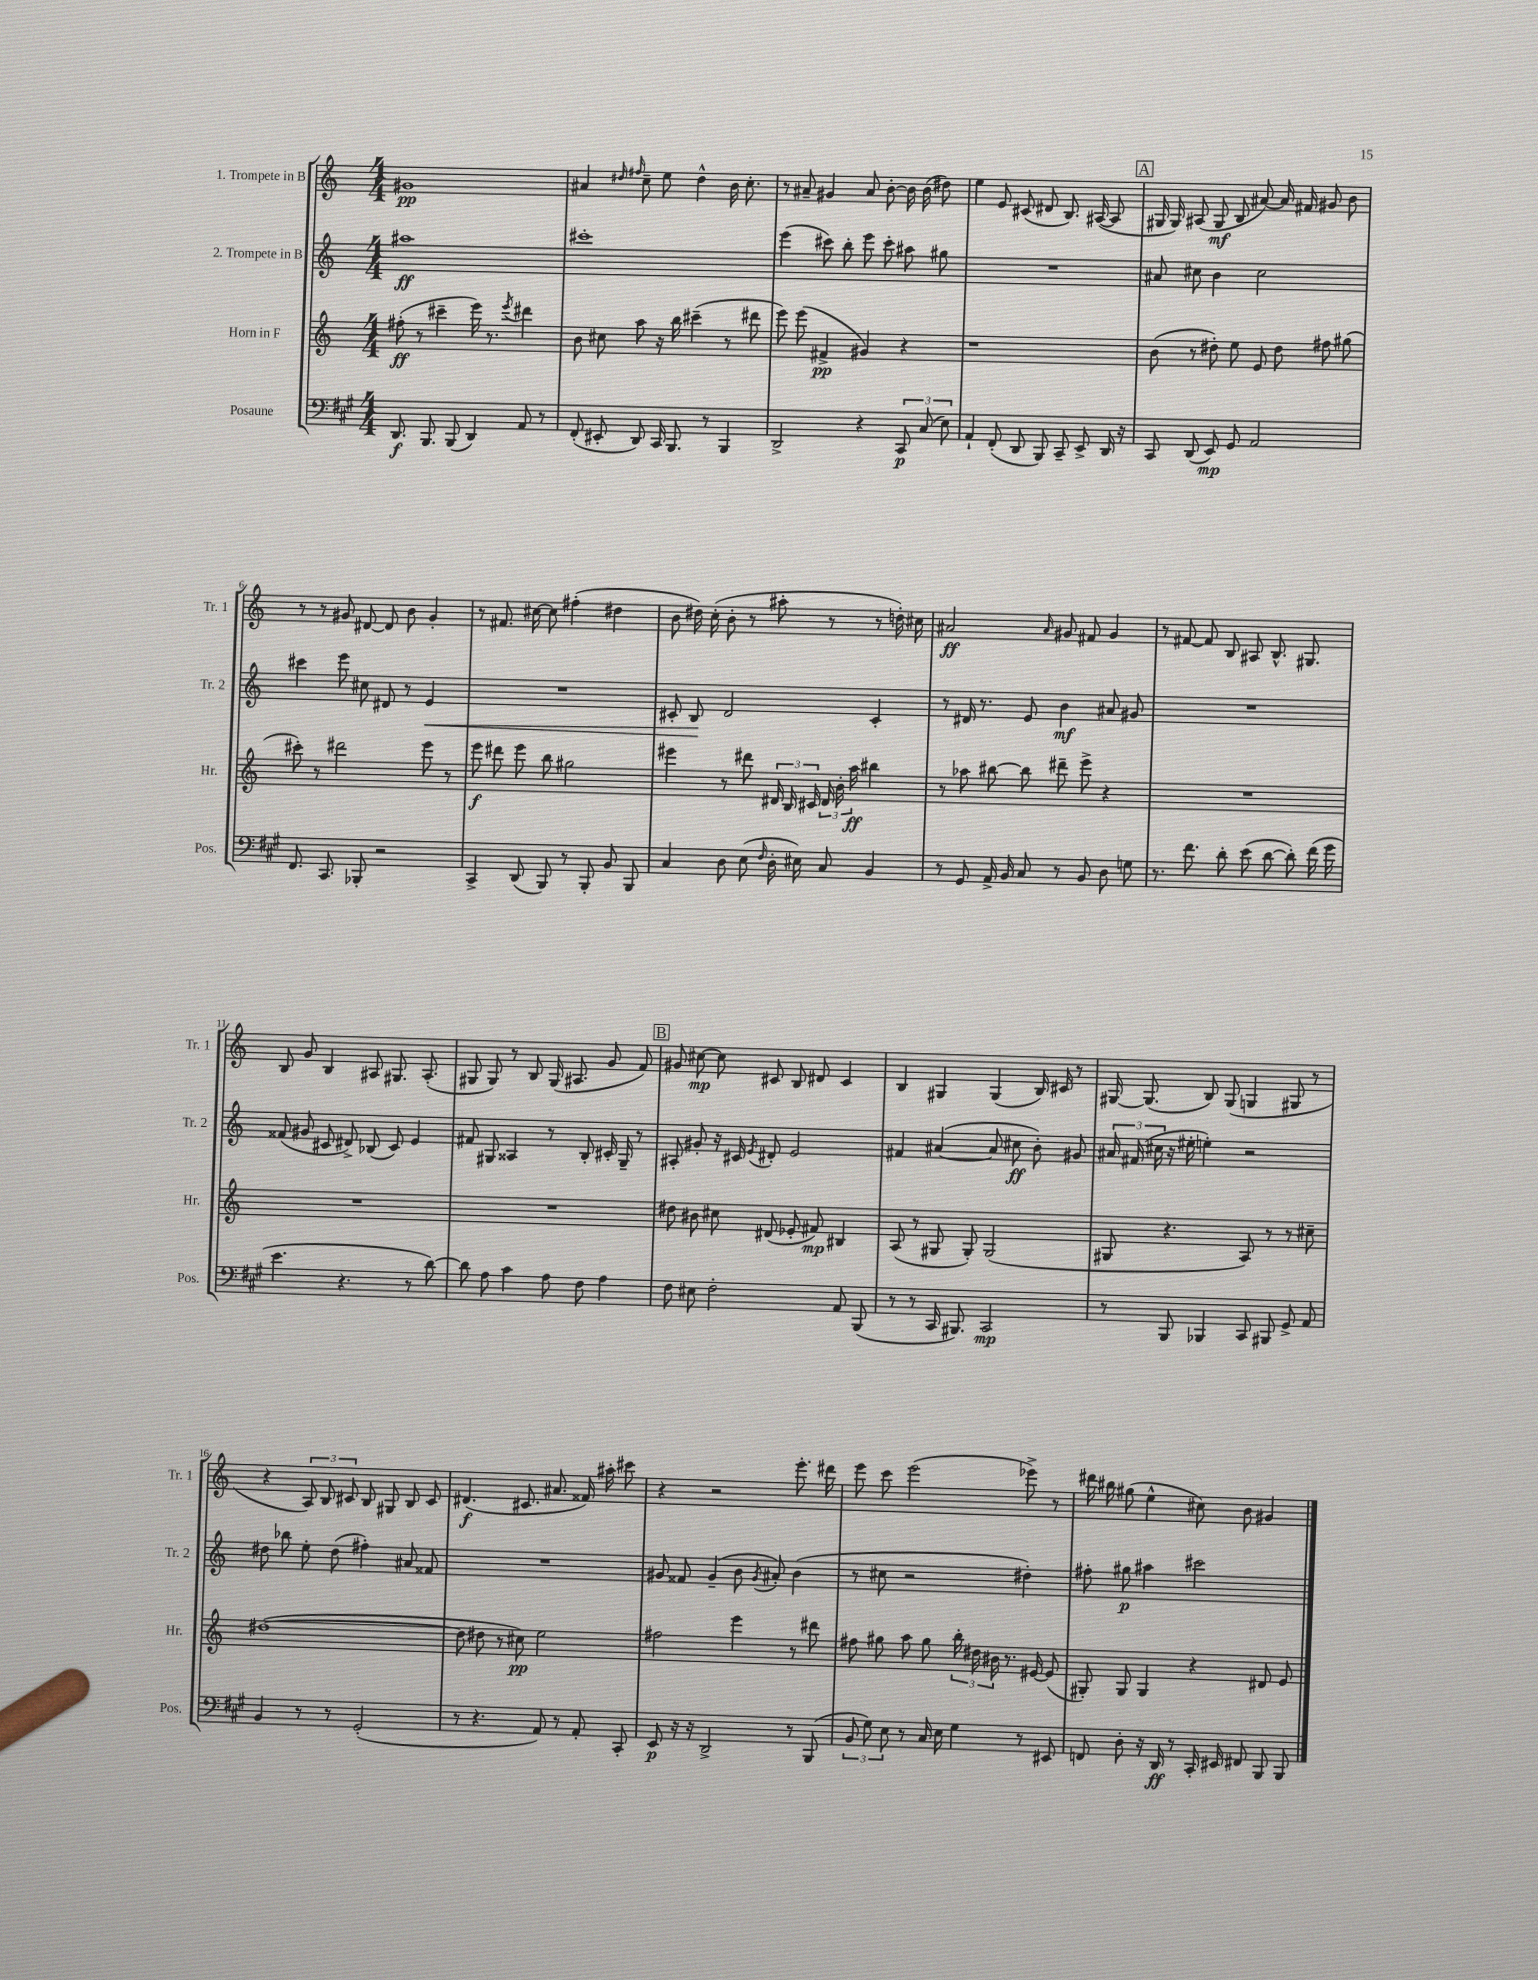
<<
\new StaffGroup <<
\new Staff = "s0" \with { instrumentName = "1. Trompete in B" shortInstrumentName = "Tr. 1" } {
    \clef treble \key c \major \numericTimeSignature \time 4/4
    \autoBeamOff gis'1\pp |
    ais'4 \grace { dis''16 fis''16 } c''8-- e''8 dis''4-^ b'16 c''8.-. |
    r8 ais'8-- gis'4 ais'8 b'8~-. b'16 b'16( dis''8) |
    e''4 e'8 cis'8( dis'8 b8.) ais16~( ais8 |
    \mark \markup { \box "A" } gis16 gis16) ais8( gis8\mf b8 ais'8~) ais'16 fis'16 gis'8 b'8 |
    r8 r8 gis'8 dis'8~ dis'8 b'8 gis'4-. |
    r8 fis'8. cis''16~ cis''8 fis''4-.( dis''4 |
    b'8 dis''16) c''16-.( b'8-. r8 ais''8-. r8 r8 d''16-.) cis''16 |
    ais'2\ff \grace { ais'16 } gis'8 fis'8 gis'4 |
    r8 fis'8~ fis'8 b8 ais8 b8.-^ gis8. |
    b8 g'8 b4 ais8 gis8. ais8.-.( |
    gis8 gis8) r8 b8 gis16( ais8. g'8 f'8) |
    \mark \markup { \box "B" } gis'8 cis''8~\mp cis''8 cis'8 b8 dis'8 cis'4 |
    b4 gis4 gis4( b16) cis'16 r8 |
    gis16~ gis8.( b8) gis8( g4 gis8 r8 |
    r4 \tuplet 3/2 { a8) b8 cis'8 } b8 gis8 b8 cis'8 |
    dis'4.\f( cis'8. ais'8. fisis'16) ais''16-. cis'''8 |
    r4 r2 e'''8.-. dis'''16 |
    e'''8 c'''8 e'''2( ees'''8->) r8 |
    dis'''16 bis''16 gis''8( e''4-^ cis''8) b'8 gis'4 \bar "|." |
}
\new Staff = "s1" \with { instrumentName = "2. Trompete in B" shortInstrumentName = "Tr. 2" } {
    \clef treble \key c \major \numericTimeSignature \time 4/4
    \autoBeamOff ais''1\ff |
    cis'''1-. |
    e'''4( cis'''8) b''8-. e'''8 cis'''8-. ais''8 gis''8 |
    R1 |
    \mark \markup { \box "A" } ais'8 cis''8 b'4 cis''2 |
    cis'''4 e'''8 cis''8 dis'8 r8 e'4\< |
    R1 |
    cis'8-. b8\! d'2 cis'4-. |
    r8 dis'16 r8. e'8 b'4\mf ais'8 gis'8 |
    R1 |
    fisis'8( gis'8 cis'8 dis'8->) bes8( cis'8) e'4 |
    fis'8 gis8 aisis4 r8 b8-. cis'16-. gis16-- r8 |
    \mark \markup { \box "B" } ais8-. gis'8-. r16 cis'16 \acciaccatura { e'8 } dis'8-. e'2 |
    fis'4 ais'4~( ais'8 cis''8\ff b'8-.) gis'8 |
    \tuplet 3/2 { ais'16 fis'16( cis''16 } r16 eis''16-. e''4-.) r2 |
    dis''8 bes''8 e''8-. dis''8( fis''4-.) ais'8 fisis'8 |
    R1 |
    gis'8 fisis'8 gis'4--( b'8 \acciaccatura { gis'8 } ais'8-.) b'4( |
    r8 cis''8 r2 dis''4-.) |
    fis''8-. gis''8\p ais''4 cis'''2 \bar "|." |
}
\new Staff = "s2" \with { instrumentName = "Horn in F" shortInstrumentName = "Hr." } {
    \clef treble \key c \major \numericTimeSignature \time 4/4
    \autoBeamOff fis''8-.\ff( r8 cis'''4-- e'''16) r8. \acciaccatura { e'''8 } dis'''4 |
    b'8 cis''8 a''8 r16 b''16 cis'''4--( r8 dis'''8 |
    e'''8) e'''8( fis'4->\pp gis'4) r4 |
    r1 |
    \mark \markup { \box "A" } b'8( r8 dis''8-.) e''8 e'8 dis''8 fis''8 gis''8( |
    cis'''8-.) r8 dis'''2 e'''8 r8 |
    e'''8\f dis'''8 e'''8 b''8 gis''2 |
    eis'''4 r8 dis'''8 \tuplet 3/2 { dis'16 b16 cis'16 } \tuplet 3/2 { dis'16 b'16-. a''16\ff } bis''4 |
    r8 aes''8 bis''8~ bis''8 dis'''8-- e'''8-> r4 |
    R1 |
    R1 |
    R1 |
    \mark \markup { \box "B" } dis''8 bis'8 cis''8 dis'8( ees'8-. fis'8\mp) bis4 |
    a8( r8 gis8 gis8-.) gis2( |
    gis8 r4. a8) r8 r8 cis''8-- |
    dis''1~( |
    dis''8 dis''8 r8 cis''8\pp) e''2 |
    fis''2 e'''4 r8 dis'''8 |
    fis''8 gis''8 a''8 gis''8 \tuplet 3/2 { b''16-. dis''16 bis'16 } r8. eis'16~ eis'8( |
    gis8-.) gis8 gis4 r4 dis'8 e'8 \bar "|." |
}
\new Staff = "s3" \with { instrumentName = "Posaune" shortInstrumentName = "Pos." } {
    \clef bass \key a \major \numericTimeSignature \time 4/4
    \autoBeamOff d,8.\f b,,8. b,,8( d,4) a,8 r8 |
    fis,8-.( eis,8-. d,8) cis,16 b,,8. r8 b,,4 |
    d,2-> r4 \tuplet 3/2 { cis,8\p cis8( e8) } |
    a,4-! fis,8-.( d,8 b,,8) cis,8-- e,8-> d,16 r16 |
    \mark \markup { \box "A" } cis,8 d,8( e,8\mp) gis,8 a,2 |
    fis,8. cis,8. bes,,8-. r2 |
    cis,4-> d,8( b,,8) r8 b,,8-. b,8 b,,8 |
    cis4 d8 e8( \grace { fis16 } d16-. eis16) cis8 b,4 |
    r8 gis,8 a,16-> b,16 cis8 r8 b,8 d8 g8 |
    r8. fis'8. d'8-. e'8( d'8~ d'8-.) fis'16( gis'16 |
    e'4. r4. r8 d'8~) |
    d'8 a8 cis'4 a8 fis8 a4 |
    \mark \markup { \box "B" } fis8 eis8 fis2-. a,8 b,,8( |
    r8 r8 cis,16 bis,,8.) cis,2\mp |
    r8 b,,8 bes,,4 cis,8 bis,,8 gis,8-> a,8 |
    b,4 r8 r8 gis,2-.( |
    r8 r4. a,8) r8 a,8-. cis,8-. |
    e,8\p r16 r16 d,2-> r8 b,,8( |
    \tuplet 3/2 { b,8 gis8) e8 } r8 cis16 e16 gis4 r8 eis,8 |
    f,8 d8-. r16 d,16\ff r8 cis,16-. eis,16 fis,8 b,,8 b,,8 \bar "|." |
}
>>
>>
